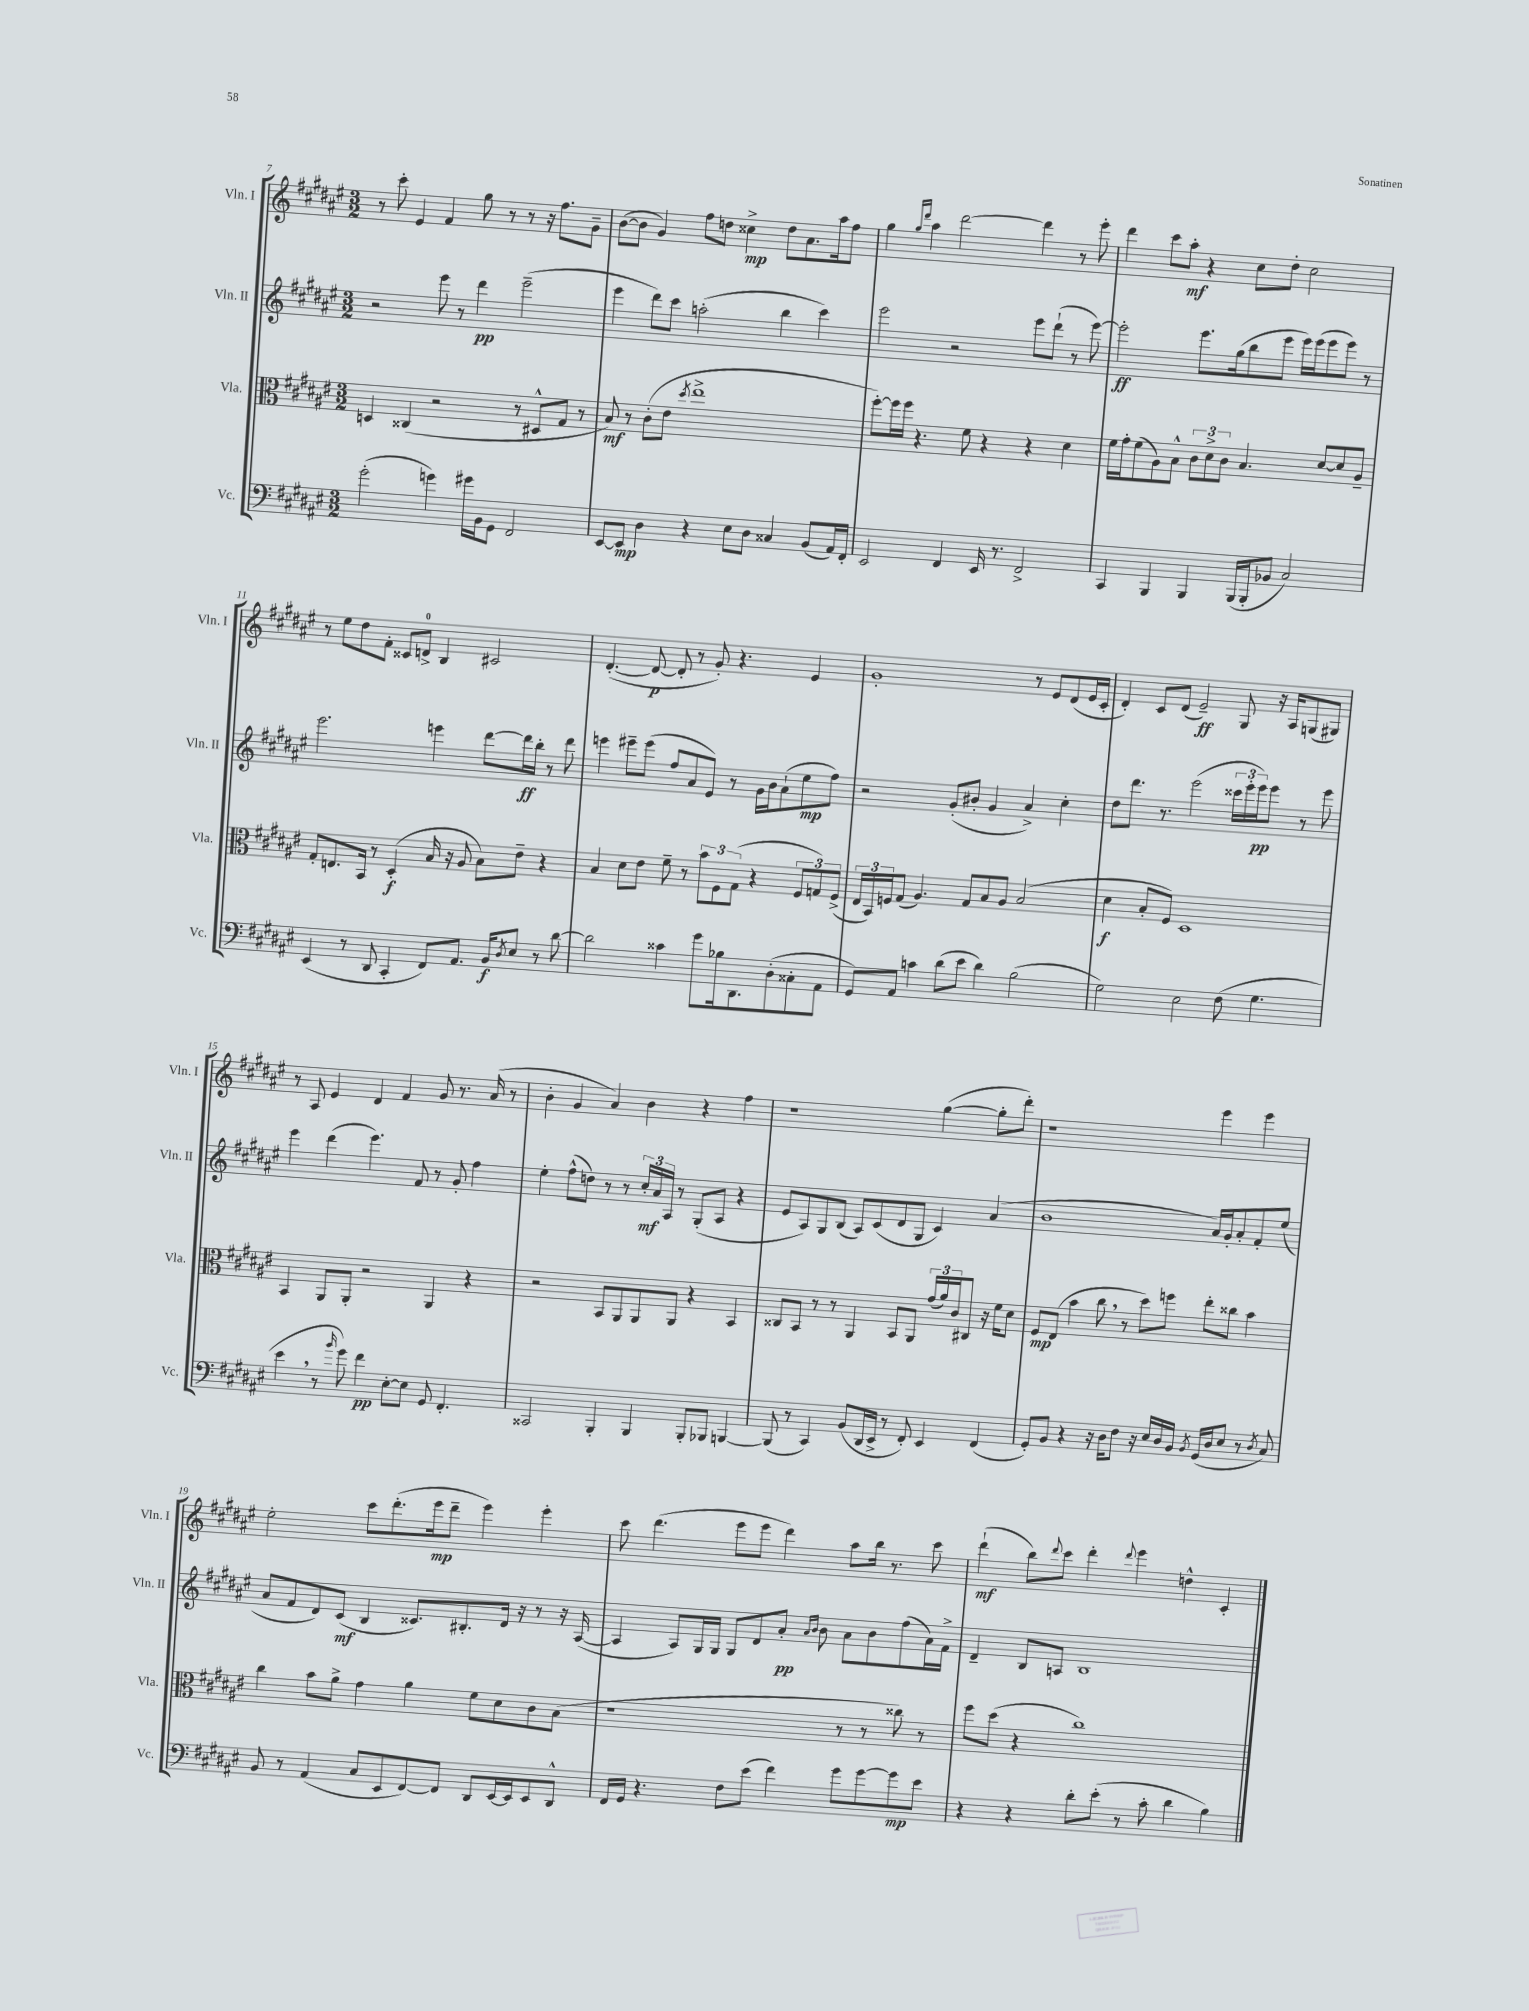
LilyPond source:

<<
\new StaffGroup <<
\new Staff = "s0" \with { instrumentName = "Vln. I" shortInstrumentName = "Vln. I" } {
    \clef treble \key fis \major \numericTimeSignature \time 3/2
    r8 cis'''8-. eis'4 fis'4 gis''8 r8 r8 r16 fis''8. gis'8-- |
    b'8~( b'8 gis'4) fis''8 d''8 cisis''4->\mp d''8 ais'8. ais''16 fis''8 |
    gis''4 \grace { gis''16 dis'''16 } ais''4 dis'''2~ dis'''4 r8 eis'''8-. |
    dis'''4 cis'''8 ais''8-.\mf r4 cis''8 dis''8-. cis''2 |
    r8 eis''8 dis''8 fis'8-. cisis'8 d'8-0-> b4 cis'2 |
    dis'4.~-.( dis'8~\p dis'8-. r8 gis'8-.) r4. eis'4 |
    gis'1-. r8 eis'8 dis'8( eis'16 cis'16-. |
    dis'4-.) cis'8 dis'8( eis'2--\ff) gis8 r16 ais16 g8( gis8) |
    r8 ais8 eis'4 dis'4 fis'4 gis'8 r8. ais'16( r8 |
    b'4-. gis'4 ais'4) b'4 r4 fis''4 |
    r1 gis''4~( gis''8-. dis'''8-.) |
    r1 eis'''4 eis'''4 |
    eis''2-. cis'''8 dis'''8.-.( eis'''16\mp dis'''8-- eis'''4) eis'''4-. |
    cis'''8 dis'''4.( eis'''8 eis'''8 dis'''4) ais''8 b''16 r8. cis'''8 |
    dis'''4-!\mf( b''8) \appoggiatura { dis'''8 } cis'''8 dis'''4-. \appoggiatura { dis'''8 } eis'''4 d''4-^ cis'4-. \bar "|." |
}
\new Staff = "s1" \with { instrumentName = "Vln. II" shortInstrumentName = "Vln. II" } {
    \clef treble \key fis \major \numericTimeSignature \time 3/2
    r2 eis'''8 r8 dis'''4\pp eis'''2--( |
    eis'''4 dis'''8) cis'''8 a''2-.( b''4 cis'''4) |
    eis'''2 r2 eis'''8 dis'''8-!( r8 eis'''8~) |
    eis'''2-.\ff eis'''8. gis''16( b''8 eis'''8 eis'''16) eis'''16( eis'''8 eis'''8) r8 |
    eis'''2. e'''4 dis'''8~ dis'''16\ff b''16-. r8 dis'''8 |
    e'''4 eis'''8-- eis'''8( fis''8 ais'8 eis'8) r8 gis'16 b'16 ais'8-!( eis''8\mp fis''8) |
    r2 gis'8-.( bis'8-. gis'4 ais'4->) cis''4-. |
    dis''8 dis'''8. r8. eis'''2( \tuplet 3/2 { cisis'''16 eis'''16-. eis'''16\pp) } eis'''8 r8 eis'''8 |
    eis'''4 dis'''4( eis'''4.) fis'8 r8 gis'8-. fis''4 |
    eis''4-. fis''8-^( d''8) r8 r8 \tuplet 3/2 { cis''16-.\mf ais'16 ais16 } r8 gis8-.( ais8 r4 |
    eis'8 ais8) gis8 b8( ais8) cis'8( dis'8 gis8 cis'4) ais'4( |
    b'1 ais'16) gis'16-. ais'8-. fis'8-. eis''8( |
    ais'8 fis'8 dis'8) cis'8\mf( b4 cisis'8.) bis8.-. dis'16 r16 r8 r16 ais16~( |
    ais4 ais8) gis16 gis16 gis8 dis'8 ais'8-.\pp \grace { ais'16 b'16 } b'8 ais'8 b'8 fis''8( ais'16) fis'16-> |
    dis'4-- b8 a8 b1 \bar "|." |
}
\new Staff = "s2" \with { instrumentName = "Vla." shortInstrumentName = "Vla." } {
    \clef alto \key fis \major \numericTimeSignature \time 3/2
    d4 cisis4( r2 r8 dis8-^ gis8 r8 |
    b8\mf) r8 cis'8-.( eis'8 \acciaccatura { dis''8 } eis''1-> |
    fis''8~-.) fis''16 fis''16 r4. fis'8 r4 r4 dis'4 |
    fis'16 gis'16-. fis'8( ais8) b8-^ \tuplet 3/2 { cis'8 dis'8-> cis'8 } b4. dis'8~ dis'8 ais8-- |
    gis8-. e8. b,16 r8 dis4-.\f( b16 r16 ais8 b8) eis'8-- r4 |
    b4 dis'8 eis'8 fis'8-- r8 \tuplet 3/2 { b'8 fis8 gis8( } r4 \tuplet 3/2 { fis8 g8) fis8->( } |
    \tuplet 3/2 { eis16 b,16) f16 } gis8( ais4.) gis8 b8 ais8 b2( |
    dis'4\f b8-. fis8) dis1 |
    b,4 ais,8 ais,8-. r2 ais,4 r4 |
    r2 b,8 ais,8 ais,8 ais,8 r4 b,4 |
    cisis8 b,8 r8 r8 ais,4 b,8 ais,8 \tuplet 3/2 { gis'16( ais'16) cis'16 } cis8 r16 fis'16 dis'8 |
    fis8\mp eis8( b'4 cis''8 \breathe r8 dis''8) f''8 eis''8-. cisis''8 b'4 |
    cis''4 b'8 ais'8-> gis'4 ais'4 fis'8 dis'8 cis'8 b8( |
    r1 r8 r8 cisis''8) r8 |
    fis''8 dis''8( r4 cis''1) \bar "|." |
}
\new Staff = "s3" \with { instrumentName = "Vc." shortInstrumentName = "Vc." } {
    \clef bass \key fis \major \numericTimeSignature \time 3/2
    gis'2-.( g'4) gis'16 b,16 gis,8 fis,2 |
    eis,8~ eis,8\mp dis4 r4 eis8 dis8 cisis4 b,8( ais,16) fis,16-. |
    eis,2 fis,4 eis,16 r8. fis,2-> |
    cis,4 b,,4 b,,4 b,,16( b,,16-. bes,8 cis2) |
    eis,4( r8 dis,8 cis,4-. fis,8) ais,8. b,16\f \acciaccatura { dis8 } eis8 r8 dis'8~ |
    dis'2 cisis'4 gis'8 bes16 dis,8. dis8-.( cisis8-. ais,8 |
    gis,8) ais,8 c'4 dis'8( eis'8 dis'4) b2( |
    gis2) eis2 fis8( gis4. |
    eis'4 \breathe r8 \grace { b'16 } gis'8) fis'4\pp eis8~-. eis8 gis,8 fis,4.-. |
    cisis,2 b,,4-. b,,4 b,,8-. bes,,8 b,,4~ |
    b,,8( r8 cis,4) b,8( dis,16 eis,16-> r8 fis,8-.) eis,4 fis,4( |
    gis,8-.) b,8 r4 r16 dis16 fis8 r16 eis16 dis16 b,16 \acciaccatura { b,8 } gis,16( dis16 eis8 r8 \acciaccatura { dis8 } cis8) |
    b,8 r8 ais,4( cis8 eis,8 fis,8~) fis,8 dis,8 eis,16~ eis,16 eis,8 dis,8-^ |
    fis,16 gis,16 r4. fis8 eis'8( fis'4) gis'8 gis'8~ gis'8\mp eis'8 |
    r4 r4 dis'8-. eis'8-.( r8 cis'8-. dis'4 b4) \bar "|." |
}
>>
>>
\layout { \context { \Score currentBarNumber = #7 } }
